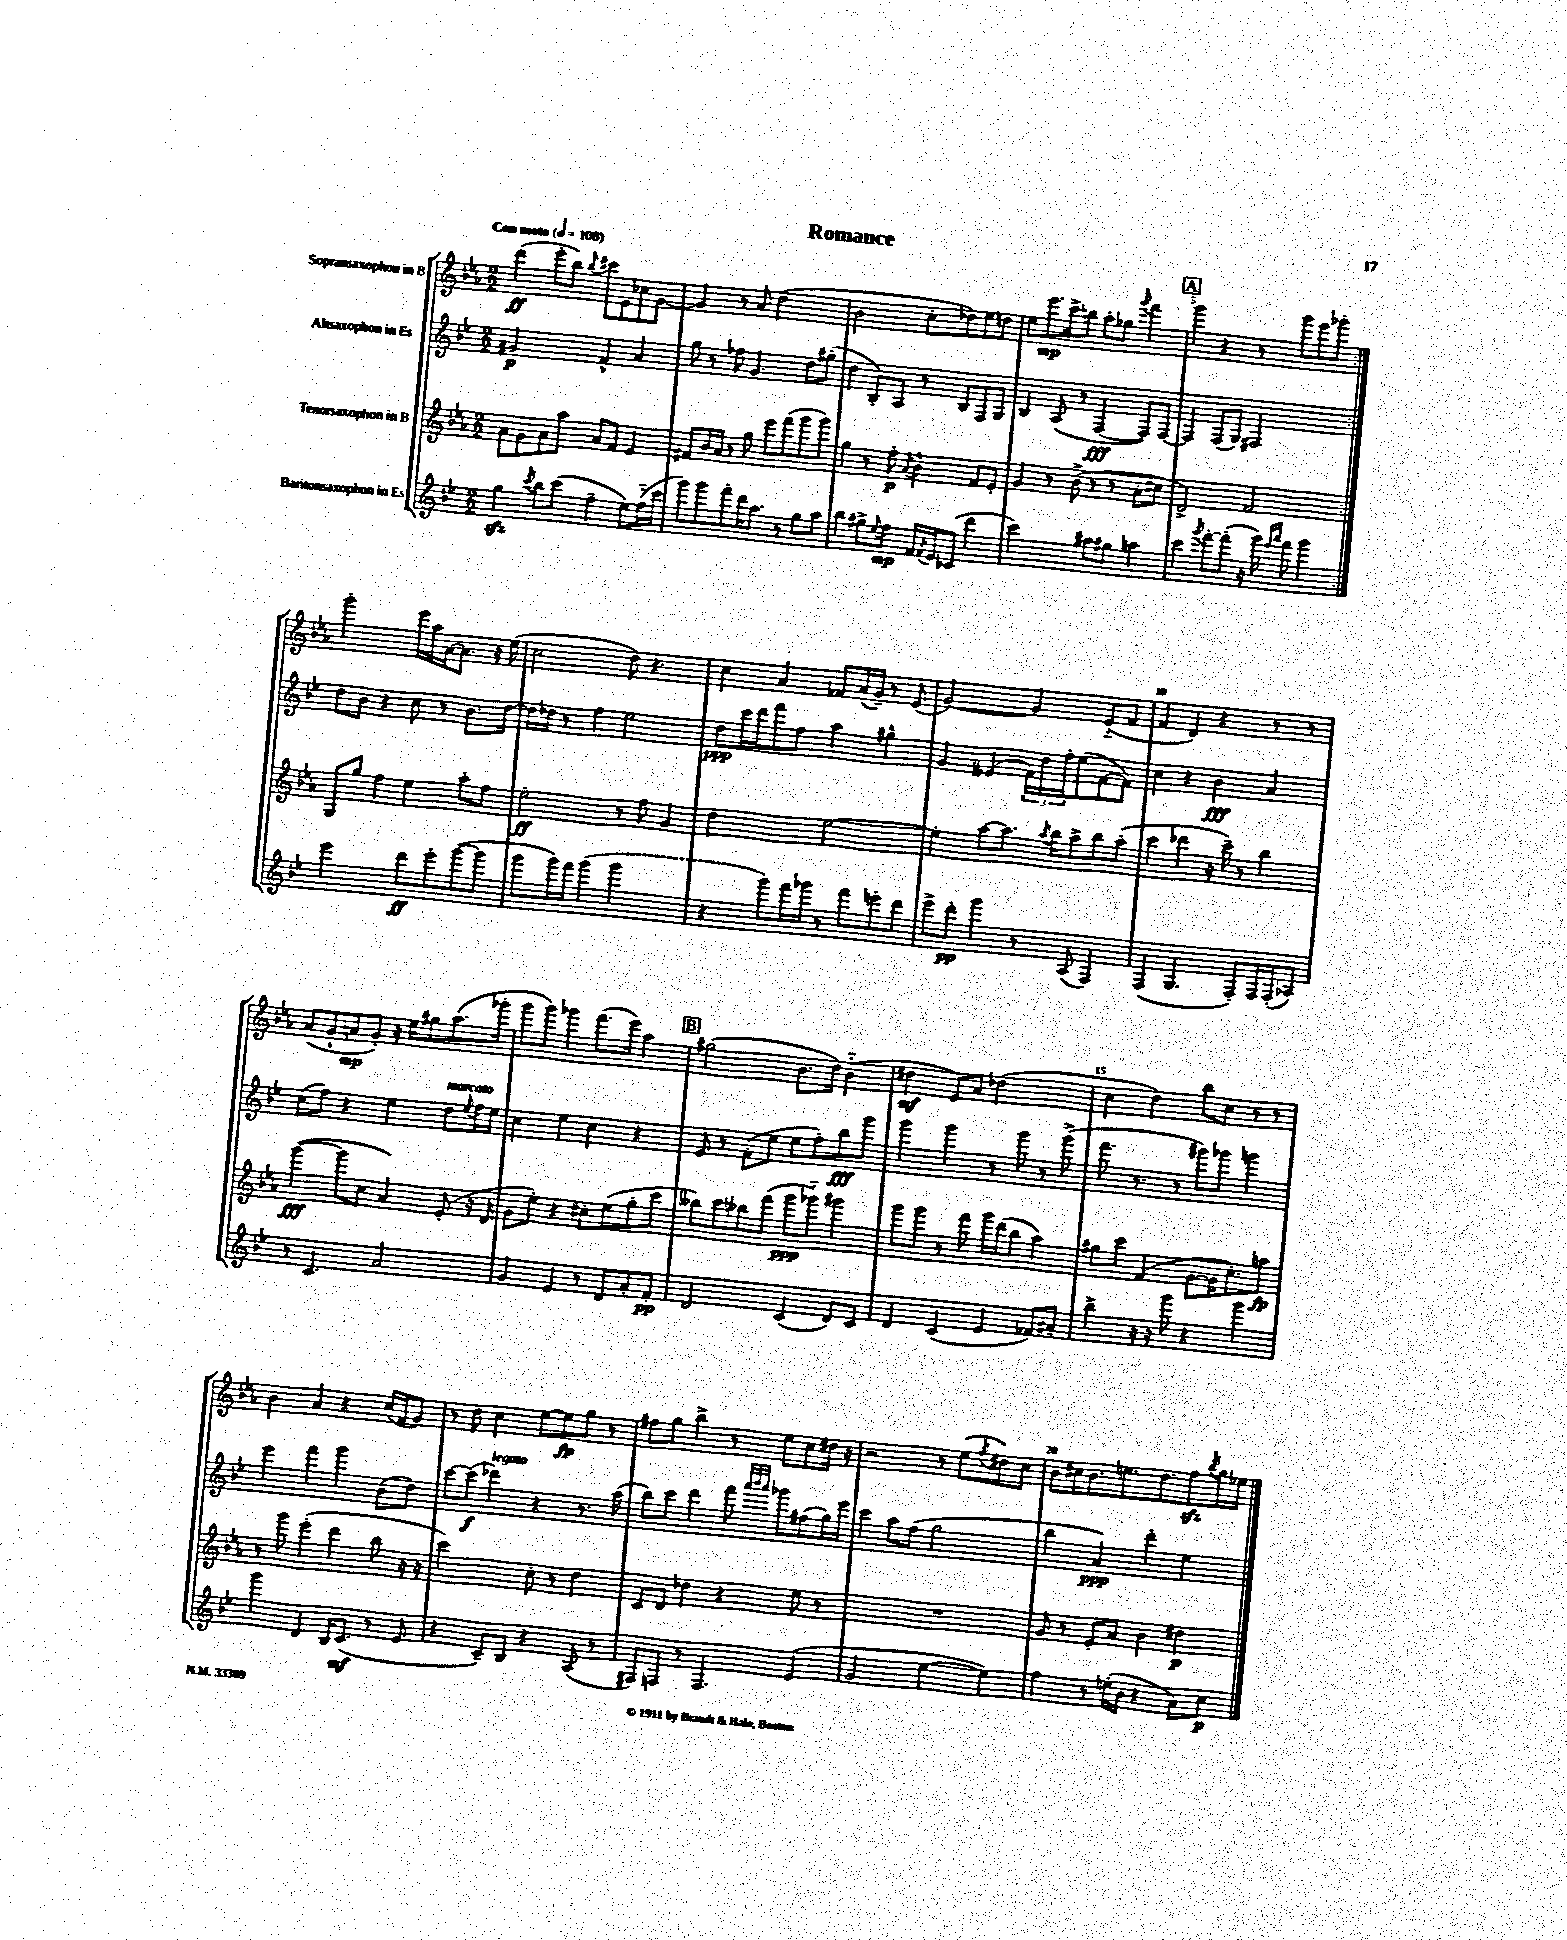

**kern	**kern	**kern	**kern
*staff4	*staff3	*staff2	*staff1
*clefG2	*clefG2	*clefG2	*clefG2
*k[b-e-]	*k[b-e-a-]	*k[b-e-]	*k[b-e-a-]
*M2/2	*M2/2	*M2/2	*M2/2
*MM108	*MM108	*MM108	*MM108
4gg	8a-	2g#	(4ddd
.	8g	.	.
8qccc	.	.	.
8bb-	8a-	.	8eee-'
(8ccc	8aa-	.	8bb-)
.	.	.	8qqbb-
4ff~	8a-	4f^^	8ccc#
.	8f	.	8e-
8ee-)	4e-	4a	8cc-
(16ff'~	.	.	[8g
16ccc	.	.	.
=	=	=	=
8ggg)	8f#	8gg	4g]
8ggg	16b-	8r	.
.	16a-	.	.
8fff'	8r	8ff-	8r
16ddd	8gg	4.g	8a-
8.aa	.	.	.
.	8eee-	.	(2dd
8r	(8fff	.	.
8gg	8ggg	8dd	.
8aa	8ggg)	(8gg#'	.
=	=	=	=
4bb-	4gg	4dd	2b-
8gg#^	8r	8B-')	.
8qqee-	.	.	.
8ff	8ff'	8A	.
.	8qa-	.	.
16f	4b-^^	8r	8cc'
8qf	.	.	.
16e-	.	.	.
(8c-	.	8B-	8dd-)
4ddd	8f	8F	8ee-
.	8e-'	8G	8dd
=	=	=	=
2ccc)	4g	4B-	8ee-
.	.	.	8.eee-
.	8r	(8A	.
.	.	.	16ccc^
.	(8b-^	8r	8bb
8aa#	8r	[4F	8aa-'
8gg#	8r	.	8gg-
.	.	.	8qqggg
4aa	8a-'	8F])	4fff
.	8cc#	[8F	.
=	=	=	=
4ccc	2d^)	4F]	4ggg
8qggg	.	.	.
[8fff'	.	(8F	4r
(8fff']	.	8G)	.
16r	2f	2F#	8r
16ggg)	.	.	.
16qqeee-	.	.	.
16qqaaa	.	.	.
8fff	.	.	8ggg
4ggg	.	.	8eee-
.	.	.	8ggg-'
=:|!	=:|!	=:|!	=:|!
2eee-	8G	8dd	2ggg'
.	8gg	8b-	.
.	4ff	4r	.
8ddd	4ee-	8cc	16eee-
.	.	.	16aa-
8eee-'	.	8r	[16a-
.	.	.	8.a-]
([8ggg	8aa-'	8.b-	.
8ggg]	8ff	.	16r
.	.	[16dd	(16ee-
=	=	=	=
8ggg	2ee-'	16dd]	2cc
.	.	16dd-	.
16ggg)	.	8r	.
16fff	.	.	.
(4ggg	.	4ff	.
2ggg	8r	2ee-	8dd)
.	8ff	.	4.r
.	4g	.	.
=	=	=	=
4r	2dd	8dd	4cc
.	.	16ccc	.
.	.	16ddd	.
8ggg)	.	8fff	4a-
16fff	.	8ff	.
16ggg-	.	.	.
8r	[2ee-	4aa	8f-
8fff	.	.	(16a-
.	.	.	16g~)
8eee'	.	4gg#^^	8r
8ddd	.	.	(8e-
=	=	=	=
8eee-^	4ee-']	4g	[2g)
8ddd'	.	.	.
4ggg	[8aa-	(4e--	.
.	8.aa-]	.	.
8r	.	24f)	4g]
.	.	24dd	.
.	8qaa-	.	.
.	16bb-	.	.
.	.	24ff'	.
(8A	8aa-^	(8ee-	.
4F)	8bb-	[8f	(8e-'~
.	(8aa-'	8f])	8f
=	=	=	=
(4F	4ccc	4cc	4f
4.G	4ddd-	4r	4d)
.	16r	4b-	4r
.	16ccc~)	.	.
8F')	8r	.	.
16F	4bb-	4a	8r
(16F'	.	.	.
8A-)	.	.	8r
=	=	=	=
8r	([4ggg	(8cc	(8a-
4.c	.	8ff)	8g`
.	8ggg]	4r	8a
.	8cc	.	8g')
2a	4a-)	4ee-	16r
.	.	.	16ee-
.	.	.	8gg#
.	(8e-'	8dd	(8.aa-
.	.	8qqee-	.
.	16r	16ff	.
.	16d	16ee-	16ggg-'
=	=	=	=
4g	8g	4cc	8ggg
.	8ee-')	.	8ggg)
4e-	4r	4ee-	4ggg-
8r	8cc#'	4cc	(8.fff
8d	(8ee-	.	.
.	.	.	16eee-)
8a'	8gg'	4r	4aa-
8f'	8ccc	.	.
=	=	=	=
2d	8bb--)	8e-	(2gg#
.	8ccc	8r	.
.	8bb-	(8f'	.
.	(8fff	8ee-	.
(4c	8ggg	8ee-	8.b-
.	8ggg-'~)	8ff')	.
.	.	.	16dd)
8d)	4ggg#	8bb-	(4b-'~
8c	.	8ggg	.
=	=	=	=
4d	8ggg	4ggg	4dd#
.	8ggg	.	.
(4c	8r	4ggg	8e-)
.	8fff	.	8a-
4e-	16ggg	8r	(2dd-
.	(16ddd	.	.
.	8bb-	8ggg	.
8f-)	4aa-)	8r	.
8a#~	.	(8ggg^	.
=	=	=	=
4bb-^	8gg#	8.fff	4cc
.	8ccc	.	.
.	.	8.r	.
16r	(4f	.	4dd)
16r	.	.	.
8ggg	.	8r	.
4r	[8g	8ggg#)	8bb-
.	16g]	8ggg-	8cc
.	8.cc')	.	.
4ggg	.	4ggg	8r
.	8aa	.	8r
=	=	=	=
4ggg	8r	4eee-	4b-
.	8ggg	.	.
4d	(4eee-'	4fff	4a-
16B-	4ddd	4ggg	4r
(8.c	.	.	.
8r	8bb-	(8b-	(16cc
.	.	.	16f
8e-	16r	8dd)	8g)
.	16r	.	.
=	=	=	=
4r	2ccc)	[8ccc	8r
.	.	(8ccc]	8dd
8c~)	.	4ddd-)	4cc
8B-	.	.	.
4r	8cc'	4r	[8ee-
.	8r	.	8ee-]
(8A	4dd	8.r	8gg
8r	.	.	8r
.	.	(16aa	.
=	=	=	=
8F#)	8c	8bb-)	8ff#
8F	8d	8ccc	8gg
8r	4dd-	4ddd	4bb-^
4.F	.	.	.
.	4r	8fff	8r
.	.	32qqaaa	.
.	.	32qqbbb-	.
.	.	32qqaaa	.
.	.	8ggg-	8ee-
(4e-	8ee-	(8ff#	8cc
.	8r	16gg)	16dd#
.	.	16eee-	16r
=	=	=	=
2g	1r	4ccc	2r
.	.	8aa	.
.	.	(8ff	.
[4ee-	.	2gg	8r
.	.	.	(8ee-
.	.	.	8qff
4ee-])	.	.	8dd#)
.	.	.	8cc
=	=	=	=
4ff	8g	4bb-	8b-
.	8r	.	16cc#
.	.	.	8.b-
8r	8e-'	4a)	.
(16ee'	8a-	.	8.ee
16b-	.	.	.
4r	4b-	4ddd'	.
.	.	.	8.dd
8a)	4dd#	4ee-	8ff
.	.	.	8qbb-
8cc	.	.	16gg
.	.	.	16ee-
==	==	==	==
*-	*-	*-	*-
